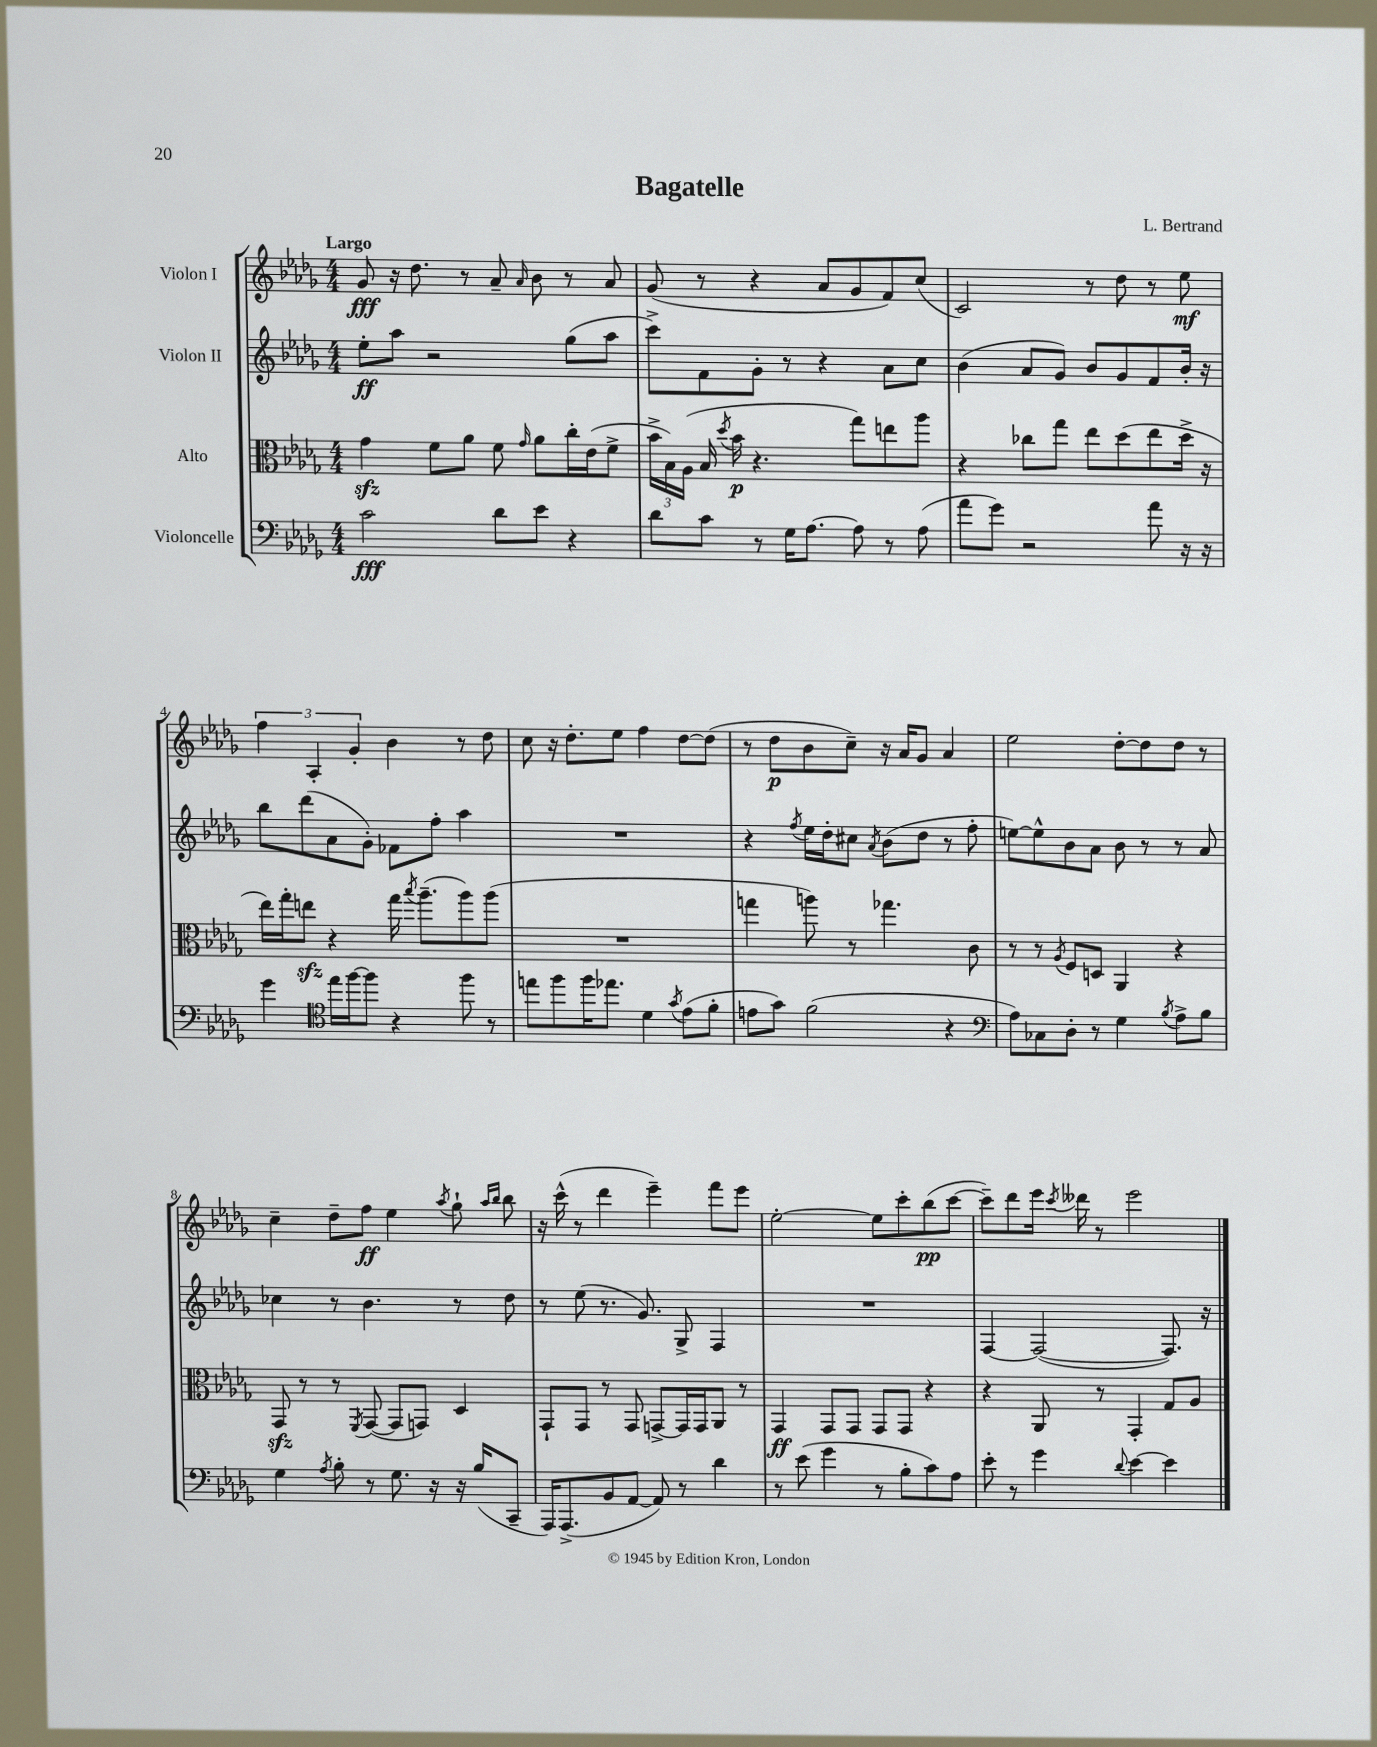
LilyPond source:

\header { title = "Bagatelle" composer = "L. Bertrand" }
<<
\new StaffGroup <<
\new Staff = "s0" \with { instrumentName = "Violon I" } {
    \clef treble \key des \major \numericTimeSignature \time 4/4 \tempo "Largo"
    \autoBeamOff ges'8\fff r16 des''8. r8 aes'8-- \grace { aes'16 } bes'8 r8 aes'8 |
    ges'8( r8 r4 aes'8[ ges'8 f'8) c''8]( |
    c'2) r8 des''8 r8 ees''8\mf |
    \tuplet 3/2 { f''4 aes4-. ges'4-. } bes'4 r8 des''8 |
    c''8 r16 des''8.[-. ees''8] f''4 des''8[~ des''8]( |
    r8 des''8[\p bes'8 c''8]--) r16 aes'16[ ges'8] aes'4 |
    ees''2 des''8[~-. des''8 des''8] r8 |
    c''4-- des''8[-- f''8]\ff ees''4 \acciaccatura { aes''8 } ges''8-! \grace { aes''16[ bes''16] } bes''8 |
    r16 c'''16-^( r8 des'''4 ees'''4--) f'''8[ ees'''8] |
    ees''2~-. ees''8[ c'''8-. bes''8\pp( c'''8]~ |
    c'''8[--) des'''8 ees'''16] \acciaccatura { c'''8 } deses'''16 r8 ees'''2 \bar "|." |
}
\new Staff = "s1" \with { instrumentName = "Violon II" } {
    \clef treble \key des \major \numericTimeSignature \time 4/4
    \autoBeamOff ees''8[-.\ff aes''8] r2 ges''8[( aes''8] |
    c'''8[->) f'8 ges'8]-. r8 r4 aes'8[ c''8] |
    bes'4( aes'8[ ges'8]) bes'8[ ges'8 f'8 bes'16]-. r16 |
    bes''8[ des'''8( aes'8 ges'8]-.) fes'8[ f''8]-. aes''4 |
    R1 |
    r4 \acciaccatura { f''8 } ees''16[ des''16-. cis''8] \acciaccatura { aes'8 } bes'8[( des''8] r8 f''8-. |
    e''8[~) e''8-^ bes'8 aes'8] bes'8 r8 r8 aes'8 |
    ces''4 r8 bes'4. r8 des''8 |
    r8 ees''8( r8. ges'8.) ges8-> f4 |
    R1 |
    f4~ f2~( f8.) r16 \bar "|." |
}
\new Staff = "s2" \with { instrumentName = "Alto" } {
    \clef alto \key des \major \numericTimeSignature \time 4/4
    \autoBeamOff ges'4\sfz f'8[ aes'8] f'8 \grace { ges'16 } aes'8[ c''16-. ees'16( f'8]-> |
    \tuplet 3/2 { bes'16[-> bes16) aes16]( } bes16 \acciaccatura { des''8 } bes'16\p r4. ges''8[) e''8 aes''8] |
    r4 ces''8[ ges''8] ees''8[ des''8( ees''8 des''16]-> r16 |
    ees''16[) ges''16-. e''8]\sfz r4 ges''16 \acciaccatura { bes''8 } aes''8.[--( aes''8) aes''8]( |
    R1 |
    g''4 a''8) r8 ges''4. c'8 |
    r8 r8 \acciaccatura { aes8 } f8[ d8] aes,4 r4 |
    ges,8\sfz r8 r8 \acciaccatura { f,8 } ges,8~( ges,8[ g,8]) des4 |
    ges,8[-! ges,8] r8 ges,8 g,8[~-> g,16 g,16 aes,8] r8 |
    ges,4\ff ges,8[ ges,8] ges,8[ ges,8] r4 |
    r4 aes,8 r8 ges,4-. ges8[ aes8] \bar "|." |
}
\new Staff = "s3" \with { instrumentName = "Violoncelle" } {
    \clef bass \key des \major \numericTimeSignature \time 4/4
    \autoBeamOff c'2\fff des'8[ ees'8] r4 |
    des'8[ c'8] r8 ges16[ aes8.]~ aes8 r8 aes8( |
    aes'8[ ges'8]) r2 aes'8 r16 r16 |
    ges'4 \clef tenor ees''16[ f''16~ f''8] r4 f''8 r8 |
    e''8[ f''8 f''16 ees''8.] des'4 \acciaccatura { ges'8 } ees'8[( f'8]-. |
    e'8[ ges'8]) f'2( r4 |
    \clef bass aes8[) ces8 des8]-. r8 ges4 \acciaccatura { bes8 } aes8[-> bes8] |
    ges4 \acciaccatura { aes8 } bes8-. r8 ges8. r16 r16 bes16[( c,8]-- |
    aes,,16[) aes,,8.->( bes,8 aes,8]~ aes,8) r8 des'4 |
    r8 ees'8( ges'4 r8 bes8[-. c'8) aes8] |
    ees'8-. r8 ges'4 \appoggiatura { des'8 } ees'4~ ees'4 \bar "|." |
}
>>
>>
